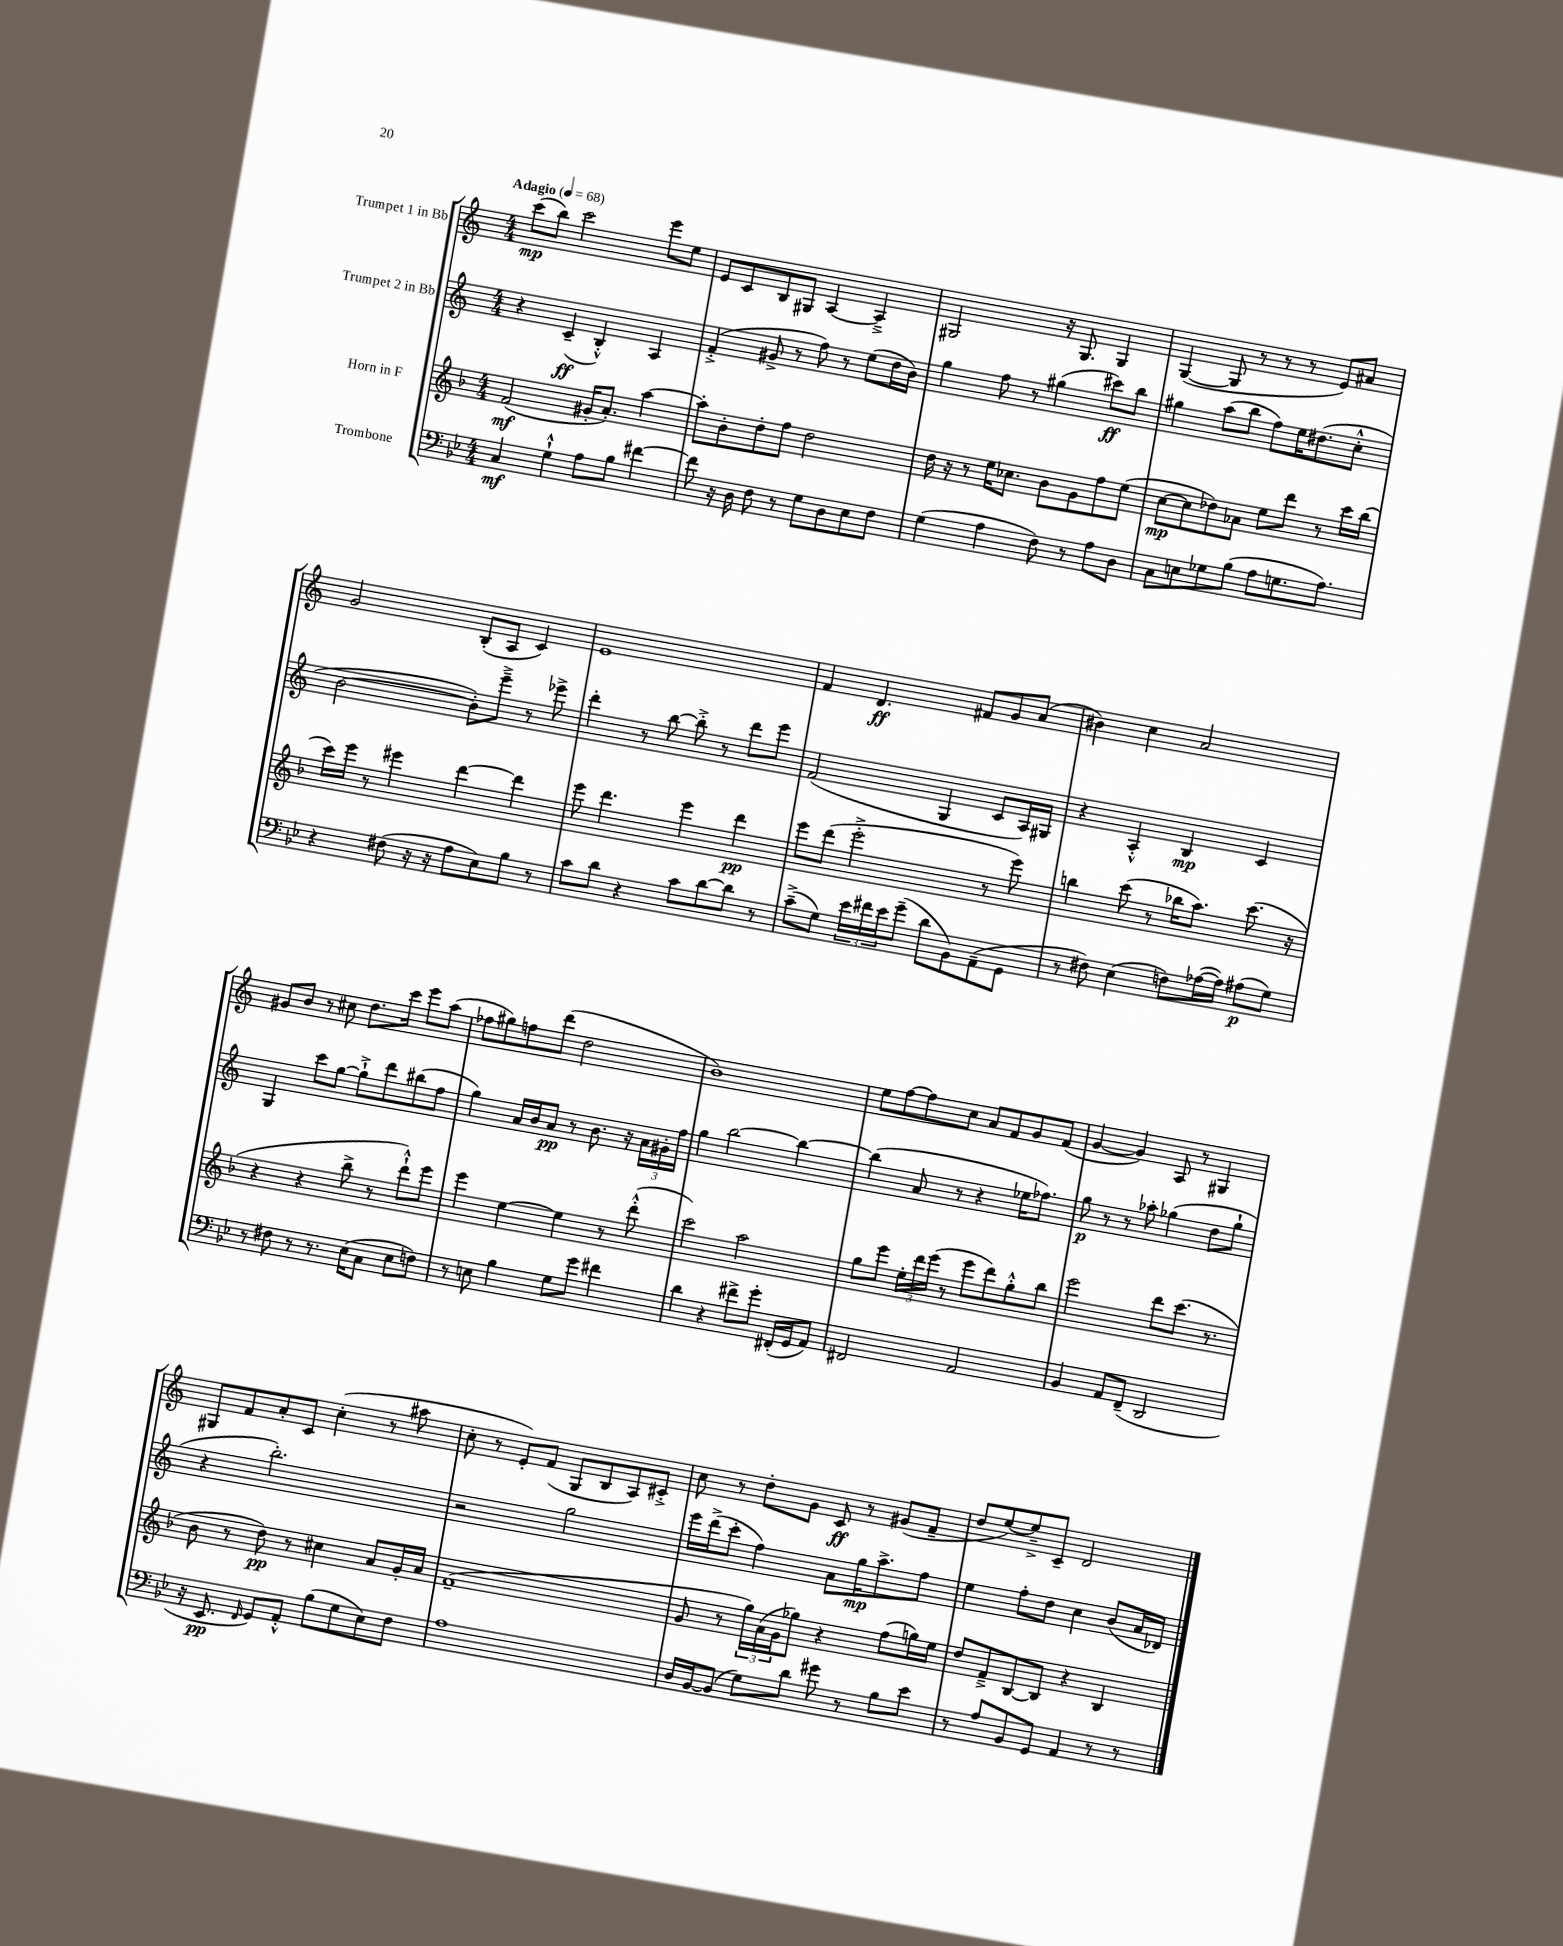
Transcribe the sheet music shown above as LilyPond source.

<<
\new StaffGroup <<
\new Staff = "s0" \with { instrumentName = "Trumpet 1 in Bb" } {
    \clef treble \key c \major \numericTimeSignature \time 4/4 \tempo "Adagio" 4 = 68
    c'''8\mp( b''8) c'''2 e'''8 e''8 |
    e'8 c'8 b8 gis8 a4~ a4---> |
    gis2 r16 gis8. gis4 |
    g4~( g8 r8 r8 r8 e'8) ais'8 |
    g'2 b8-.( a8 c'4) |
    e'1 |
    f'4 d'4.\ff fis'8 g'8 a'8( |
    bis'4) c''4 a'2 |
    gis'8 b'8 r8 cis''8 d''8. c'''16 e'''8 a''8( |
    fes''8 gis''8) f''8 d'''8( d''2 |
    b'1) |
    e''8 f''8~ f''8 c''8 a'8 f'8 g'8 f'8( |
    g'4~ g'4) a8 r8 gis4 |
    gis8 f'8 a'8-. c'8 c''4-.( r8 ais''8 |
    c''8-. r8 e'8-.) f'8( g8 b8 a8) cis'8-.-> |
    c''8 r8 d''8-. g'8 c'8\ff r8 gis'8( f'8-- |
    d''8 e''8~) e''8---> c'8-- d'2 \bar "|." |
}
\new Staff = "s1" \with { instrumentName = "Trumpet 2 in Bb" } {
    \clef treble \key c \major \numericTimeSignature \time 4/4
    r4 c'4--\ff( b4-.-^) a4 |
    f'4-.->( gis'8-> r8 f''8) r8 e''8( d''16 b'16) |
    g''4 f''8 r8 gis''4( cis'''8\ff) b''8 |
    gis''4 a''8( b''8 f''8) e''16 dis''8.( c''8-.-^ |
    b'2~ b'8-.) e'''8---> r8 ees'''8-> |
    d'''4-. r8 b''8~ b''8-.-> r8 d'''8 e'''8 |
    f'2( g4 c'8 a16) gis16 |
    r4 a4-.-^ b4\mp c'4 |
    g4 c'''8 g''8~ g''8-!-> d'''8 bis''8( f''8 |
    g''4) a'16 b'16 a'8\pp r8 b'8. r16 \tuplet 3/2 { a'16 gis'16-. f''16 } |
    g''4 b''2~ b''4~ |
    b''4( a'8 r8 r4 ees''16 fes''8.) |
    g''8\p r8 r8 aes''8-. ges''4( d''8 ges''8-! |
    r4 b''2.-.) |
    r2 g''2 |
    e'''16 d'''16->( c'''8-. f''4) a'8 g''16\mp a''8.-> f''8 |
    e''4 f''8-. d''8 c''4 b'8( a'16 des'16) \bar "|." |
}
\new Staff = "s2" \with { instrumentName = "Horn in F" } {
    \clef treble \key f \major \numericTimeSignature \time 4/4
    f'2\mf( gis'16-. a'8.-.) a''4~ |
    a''8-. bes'8-. d''8-. f''8 d''2 |
    d''16 r16 r8 e''16 ces''8. bes'8 g'8 f''8 e''8( |
    c''8~\mp c''8 des''8) aes'8 e''8 d'''8 r8 c'''16 bes''16( |
    c'''16) e'''16 r8 eis'''4 d'''4~ d'''4 |
    e'''8 d'''4. e'''4 d'''4\pp |
    e'''8 d'''8( e'''2-.-> r8 e'''8) |
    b''4 c'''8( r8 bes''16 a''8.) c'''8.( r16 |
    r4 r4 bes''8-> r8 d'''8-!-^) e'''8 |
    e'''4 e''4~ e''4 r8 d'''8-.-^( |
    c'''2) a''2 |
    g''8 e'''8 \tuplet 3/2 { e''16-. d'''16 e'''16( } r8 e'''8 d'''8) g''8-.-^ bes''8 |
    e'''2 d'''8 c'''8.( r8. |
    bes'8 r8 d''8\pp) r8 cis''4 a'8 g'16-. a'16 |
    f'1--( |
    g'8 r8 \tuplet 3/2 { g''16) a'16( g'16 } ges''8) r4 f''8( g''16) e''16 |
    d''8 f'8---> bes8~ bes8 r4 bes4 \bar "|." |
}
\new Staff = "s3" \with { instrumentName = "Trombone" } {
    \clef bass \key bes \major \numericTimeSignature \time 4/4
    c4\mf g4-!-^ a8 bes8 fis'4~ |
    fis'8 r16 d16 f8 r8 g8 d8 ees8 f8 |
    g4( a4 f8) r8 a8 d8 |
    c8 e8 ges8 bes8( a8 g8. a8.) |
    r4 fis8( r16 r16 a8 ees8) bes8 r8 |
    c'8 d'8 r4 c'8 d'8~ d'8 r8 |
    c'8--->( g8) \tuplet 3/2 { ees'16 fis'16 ees'16 } g'8--( d'8 bes,8) a,8--( g,8 |
    r8 fis8) ees4( f8) aes16~( aes16) ais8\p( g8) |
    r8 fis8 r8 r8. ees16( c8 ees8 f8) |
    r8 e8 bes4 g8 g'8 fis'4 |
    d'4 r4 fis'8-> g'8-. fis,16-.( g,16 a,8) |
    fis,2 a,2 |
    bes,4 a,8 f,8--( d,2 |
    r16 ees,8.\pp \grace { f,16 } g,8) a,8-.-^ bes8( g8 ees8) f8 |
    a1 |
    d16 bes,16~ bes,8( g8) d'8 gis'8 r8 bes8 ees'8 |
    r8 a8 bes,8 g,8 a,4 r8 r8 \bar "|." |
}
>>
>>
\layout { \context { \Score \remove "Bar_number_engraver" } }
